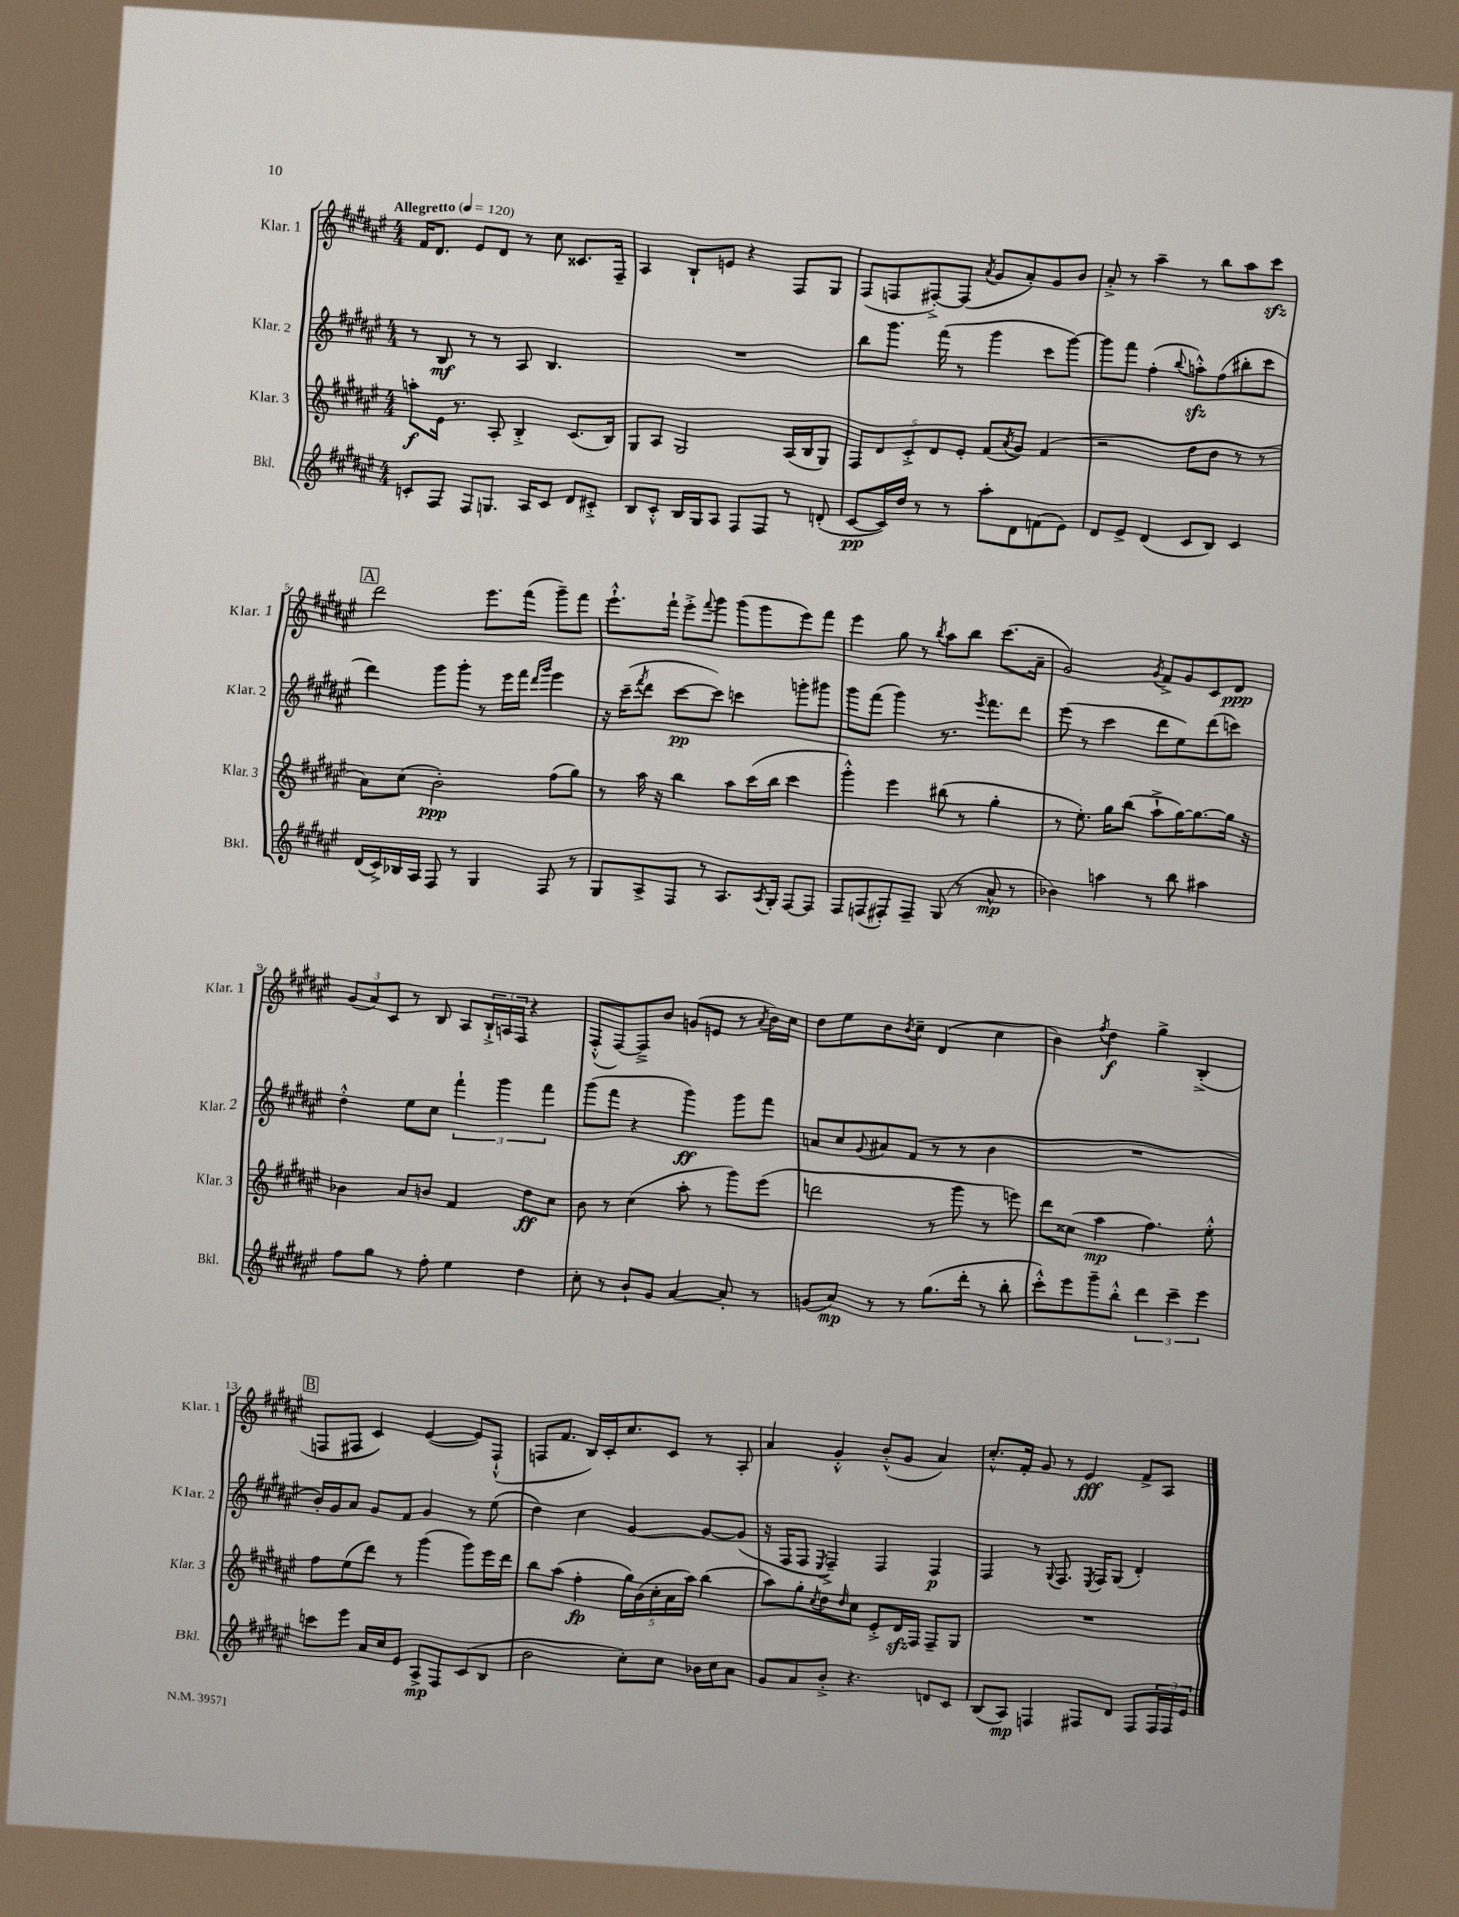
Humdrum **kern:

**kern	**dynam	**kern	**dynam	**kern	**dynam	**kern	**dynam
*part4	*part4	*part3	*part3	*part2	*part2	*part1	*part1
*staff4	*staff4	*staff3	*staff3	*staff2	*staff2	*staff1	*staff1
*I"Bkl.	*	*I"Klar. 3	*	*I"Klar. 2	*	*I"Klar. 1	*
*I'Bkl.	*	*I'Klar. 3	*	*I'Klar. 2	*	*I'Klar. 1	*
*clefG2	*	*clefG2	*	*clefG2	*	*clefG2	*
*k[f#c#g#d#a#e#]	*	*k[f#c#g#d#a#e#]	*	*k[f#c#g#d#a#e#]	*	*k[f#c#g#d#a#e#]	*
*M4/4	*	*M4/4	*	*M4/4	*	*M4/4	*
*MM120	*	*MM120	*	*MM120	*	*MM120	*
=1	=1	=1	=1	=1	=1	=1	=1
!	!	!	!	!	!	!LO:TX:a:B:t=Allegretto	!
8cn'/L	.	8aan'\L	f	8r	.	16f#/KL	.
.	.	.	.	.	.	8.d#/J	.
8F#/J	.	16e#\Jk	.	8B/	mf	.	.
.	.	8.r	.	.	.	.	.
8F#/L	.	.	.	8r	.	8e#/L	.
8.Gn/J	.	8A#'/	.	8r	.	8d#/J	.
.	.	4B'^/	.	8A#/	.	8r	.
16A#/KL	.	.	.	.	.	.	.
8c/J	.	.	.	4.B/	.	8cc#\	.
8d#/L	.	(8.c#/L	.	.	.	8.c##X/L	.
8c#X'^/J	.	.	.	.	.	.	.
.	.	16B/Jk)	.	.	.	16F#~/Jk	.
=2	=2	=2	=2	=2	=2	=2	=2
8B/L	.	8G#/L	.	1r	.	4A#/	.
8c#'^^/J	.	8A#/J	.	.	.	.	.
16B/LL	.	2G#/	.	.	.	8B`/L	.
16G#/J	.	.	.	.	.	.	.
8A#/J	.	.	.	.	.	8en/J	.
8F#/L	.	.	.	.	.	4r	.
8F#/J	.	.	.	.	.	.	.
8r	.	(16A#/LL	.	.	.	8F#/L	.
.	.	16B/J	.	.	.	.	.
(8dn'/	.	8G#/J)	.	.	.	8G#/J	.
=3	=3	=3	=3	=3	=3	=3	=3
[8c#/L	pp	10F#/L	.	8bb\L	.	(8F#/L	.
.	.	10d#/	.	.	.	.	.
16c#/L])	.	.	.	8.ggg#\J	.	8Fn/	.
16dd#/JJ	.	.	.	.	.	.	.
.	.	10c#'^/	.	.	.	.	.
8r	.	.	.	.	.	[8F#X'^/)	.
.	.	10d#/	.	.	.	.	.
.	.	.	.	(16fff#\	.	.	.
8r	.	.	.	8r	.	(8F#/J]	.
.	.	10e#'/J	.	.	.	.	.
.	.	.	.	.	.	8qa#/	.
8aa#'\L	.	(8f#/L	.	4ggg#\	.	8g#/L	.
.	.	8qa#/	.	.	.	.	.
8d#\	.	8g#/J)	.	.	.	8a#'/)	.
(8fn\	.	(4f#/	.	8ccc#\L	.	8g#/	.
8e#\J)	.	.	.	[8ggg#\J)	.	8b/J	.
=4	=4	=4	=4	=4	=4	=4	=4
8d#/L	.	2r	.	8ggg#\L]	.	8a#'^/	.
8e#^/J	.	.	.	8fff#\J	.	8r	.
(4d#/	.	.	.	(4ff#'\	.	4aa#~\	.
.	.	.	.	8qqbb/	.	.	.
8c#/L	.	8dd#\L	.	8aanzz'^^\L)	.	8r	.
8B/J)	.	8b\J	.	(8ff#\	.	8bb\L	.
4c#/	.	8r	.	8bb#X'\	.	8aa#\	.
.	.	8r	.	8ccc#\J	.	8ccc#zz\J	.
!!LO:LB:g=z
!!LO:REH:place=s1:t=A
=5	=5	=5	=5	=5	=5	=5	=5
(16d#/LL	.	8a#\L)	.	4ddd#\)	.	2ddd#\	.
16c#^/)	.	.	.	.	.	.	.
16B-X/	.	(8cc#\J	.	.	.	.	.
16A#/JJ	.	.	.	.	.	.	.
8F#/	.	2b'\)	ppp	8ggg#\L	.	.	.
8r	.	.	.	8ggg#'\J	.	.	.
4G#/	.	.	.	8r	.	8.eee#\L	.
.	.	.	.	16eee#\LL	.	.	.
.	.	.	.	16fff#\JJ	.	(16fff#\Jk	.
.	.	.	.	16qqddd#/LL	.	.	.
.	.	.	.	16qqggg#/JJ	.	.	.
8F#/	.	(8ff#\L	.	4eee#\	.	8ggg#~\L)	.
8r	.	8gg#\J)	.	.	.	8fff#\J	.
=6	=6	=6	=6	=6	=6	=6	=6
8G#/L	.	8r	.	16r	.	8.eee#`^^\L	.
.	.	.	.	(16ccc#~\KL	.	.	.
.	.	.	.	8qfff#/	.	.	.
8A#^/	.	16aa#\	.	8ddd#\J	.	.	.
.	.	16r	.	.	.	16fff#`\Jk	.
8F#/J	.	4bb\	.	[8ccc#\L	pp	8eee#'^\L	.
.	.	.	.	.	.	8qqfff#/	.
8r	.	.	.	8ccc#\J])	.	8ggg#\J	.
8.A#/L	.	8aa#\L	.	4cccn\	.	(8ggg#\L	.
.	.	(16ccc#\L	.	.	.	8ggg#\	.
8qA#/	.	.	.	.	.	.	.
16G#'/Jk	.	16bb\JJ	.	.	.	.	.
[8F#/L	.	4ccc#\	.	8gggn'\L	.	8eee#\)	.
8F#/J]	.	.	.	8ggg#X\J	.	8fff#\J	.
=7	=7	=7	=7	=7	=7	=7	=7
8F#/L	.	4ggg#'^^\)	.	8ggg#\L	.	4eee#\	.
(8Fn/	.	.	.	(8fff#\J	.	.	.
8F#X'/)	.	4eee#\	.	4ggg#\)	.	8gg#\	.
8F#~/J	.	.	.	.	.	8r	.
.	.	.	.	.	.	8qbb/	.
(8G#/	.	(8bb#X\	.	8.r	.	8aa#\L	.
8r	.	8r	.	.	.	8bb\J	.
.	.	.	.	8qeee#/	.	.	.
.	.	.	.	8.fff#\L	.	.	.
8a#^^/	mp	4gg#'\	.	.	.	(8.ccc#\L	.
8r	.	.	.	8ddd#\J	.	.	.
.	.	.	.	.	.	16a#~\Jk	.
=8	=8	=8	=8	=8	=8	=8	=8
4b-X\)	.	8r	.	(8eee#\	.	2g#/)	.
.	.	8.ee#'\)	.	8r	.	.	.
4aan\	.	.	.	4ccc#\	.	.	.
.	.	16gg#\KL	.	.	.	.	.
.	.	(8bb\J	.	.	.	.	.
.	.	.	.	.	.	8qg#/	.
8r	.	8aa#`^\L	.	8ddd#\L	.	8f#^/L	.
8bb\	.	[16gg#\K)	.	8ee#\)	.	8g#/	.
.	.	8.gg#\_	.	.	.	.	.
4aa#X\	.	.	.	(8ddd#\	.	8c#/	.
.	.	16gg#\Jk]	.	8cccn\J)	.	8d#/J	ppp
.	.	16r	.	.	.	.	.
!!LO:LB:g=z
=9	=9	=9	=9	=9	=9	=9	=9
8ff#\L	.	4b-X\	.	4dd#'^^\	.	(12g#/L	.
.	.	.	.	.	.	12a#/)	.
8gg#\J	.	.	.	.	.	.	.
.	.	.	.	.	.	12c#/J	.
8r	.	8a#/L	.	8ee#\L	.	8r	.
8ff#'\	.	8bn/J	.	8cc#\J	.	8B/	.
4ee#\	.	4f#/	.	6fff#`\	.	8A#/L	.
.	.	.	.	.	.	24B`^/L	.
.	.	.	.	6ggg#\	.	24An/	.
.	.	.	.	.	.	24F#/JJ	.
4dd#\	.	8dd#\L	ff	.	.	4r	.
.	.	.	.	6fff#\	.	.	.
.	.	8cc#\J	.	.	.	.	.
=10	=10	=10	=10	=10	=10	=10	=10
8cc#'\	.	8b\	.	(8ggg#\L	.	(8F#'^^/L	.
8r	.	8r	.	8fff#\J	.	[8F#/)	.
8b`/L	.	(4cc#\	.	4r	.	8F#~^/]	.
8g#/J	.	.	.	.	.	8b/J	.
[4a#/	.	8aa#'\	.	4ggg#\)	ff	(8gn/L	.
.	.	8r	.	.	.	8en/J	.
8a#'/]	.	8ggg#\L)	.	8ggg#\L	.	8r	.
.	.	.	.	.	.	8qa#/	.
8r	.	(8eee#\J	.	8fff#\J	.	16b\LL)	.
.	.	.	.	.	.	16cc#\JJ	.
=11	=11	=11	=11	=11	=11	=11	=11
(8gn/L	.	2dddn\	.	8an/L	.	8dd#\L	.
8a#/J)	mp	.	.	8cc#/	.	8ee#\	.
.	.	.	.	8qqg#/	.	.	.
8r	.	.	.	8a#X/	.	8b\	.
.	.	.	.	.	.	8qb/	.
8r	.	.	.	(8f#/J	.	8cc#~\J	.
(8.gg#\L	.	8r	.	8r	.	(4d#/	.
.	.	8ggg#\	.	8r	.	.	.
16ddd#'\Jk	.	.	.	.	.	.	.
8r	.	8r	.	4b\	.	4cc#\	.
8bb'\	.	8eeen\)	.	.	.	.	.
=12	=12	=12	=12	=12	=12	=12	=12
8ccc#'^^\L)	.	8ddd#\L	.	1r	.	4b\)	.
8eee#\	.	(8cc##X\J	.	.	.	.	.
.	.	.	.	.	.	8qff#/	.
8ggg#~\	.	4aa#\	mp	.	.	4dd#\	f
8bb'^^\J	.	.	.	.	.	.	.
6ddd#\	.	4.ff#\)	.	.	.	4gg#^\	.
6ccc#~\	.	.	.	.	.	.	.
.	.	.	.	.	.	(4B'^/	.
6eee#\	.	.	.	.	.	.	.
.	.	8ee#'^^\	.	.	.	.	.
!!LO:LB:g=z
!!LO:REH:place=s1:t=B
=13	=13	=13	=13	=13	=13	=13	=13
8cccn\L	.	8ff#\L	.	16b'/LL)	.	8Fn/L	.
.	.	.	.	16g#/J	.	.	.
8eee#\J	.	(8ee#\	.	8a#/J	.	8F#X/J	.
16a#/LL	.	8ddd#\J)	.	8g#/L	.	4c#/)	.
16cc#/J	.	.	.	.	.	.	.
8e#/J	.	8r	.	8f#/J	.	.	.
8A#^/L	mp	(4ggg#\	.	4g#/	.	([4e#/	.
8F#/	.	.	.	.	.	.	.
(8c#/	.	8ggg#\L)	.	8r	.	8e#/L])	.
8B/J	.	16eee#\L	.	(8ee#\	.	(8F#`^^/J	.
.	.	16ddd#\JJ	.	.	.	.	.
=14	=14	=14	=14	=14	=14	=14	=14
2b\	.	8bb\L	.	4dd#\)	.	8Fn/L	.
.	.	(8aa#\J	.	.	.	8.f#/J	.
.	.	4ff#'\	fp	4cc#\	.	.	.
.	.	.	.	.	.	16B/LL)	.
.	.	.	.	.	.	16c#'/J	.
.	.	.	.	.	.	8.cc#/	.
8cc#'\L)	.	20gg#\LL)	.	[4g#/	.	.	.
.	.	(20b\	.	.	.	.	.
.	.	20cc#'\	.	.	.	.	.
8cc#\J	.	.	.	.	.	8c#/J	.
.	.	20a#\	.	.	.	.	.
.	.	20aa#\JJ)	.	.	.	.	.
16b-X\LL	.	(4bb\	.	8g#/L_	.	8r	.
16cc#\J	.	.	.	.	.	.	.
8a#\J	.	.	.	(8g#/J]	.	8A#'/	.
=15	=15	=15	=15	=15	=15	=15	=15
8g#/L	.	8aa#\L)	.	16r	.	4a#/	.
.	.	.	.	16F#/KL	.	.	.
8a#/	.	8gg#'\	.	8F#/J	.	.	.
.	.	8qcc#/	.	8qE#/	.	.	.
8b'^/J	.	8dd#\	.	4F#~^/)	.	4g#'^^/	.
.	.	16qqdd#/	.	.	.	.	.
4.r	.	8cc#\J	.	.	.	.	.
.	.	8e#'^/L	.	4F#/	.	(8b'^^/L	.
.	.	16d#zz/L	.	.	.	8g#/J	.
.	.	16F#/JJ	.	.	.	.	.
8dn/L	.	8F#~/L	.	4F#/	p	4a#/)	.
8c#/J	.	8G#/J	.	.	.	.	.
=16	=16	=16	=16	=16	=16	=16	=16
(8B/L	.	1r	.	4F#/	.	8.cc#'^^/L	.
8A#/J)	mp	.	.	.	.	.	.
.	.	.	.	.	.	16f#'/Jk	.
4Fn/	.	.	.	8r	.	8g#/	.
.	.	.	.	8qqG#/	.	.	.
.	.	.	.	8.F#/	.	8r	.
8F#X/L	.	.	.	.	.	4e#/	fff
.	.	.	.	8qE#/	.	.	.
.	.	.	.	16F#/KL	.	.	.
8d#/J	.	.	.	(8G#/J	.	.	.
8F#/L	.	.	.	4d#'/)	.	8f#^/L	.
24F#/L	.	.	.	.	.	8A#/J	.
24F#/	.	.	.	.	.	.	.
24e#/JJ	.	.	.	.	.	.	.
==	==	==	==	==	==	==	==
*-	*-	*-	*-	*-	*-	*-	*-
